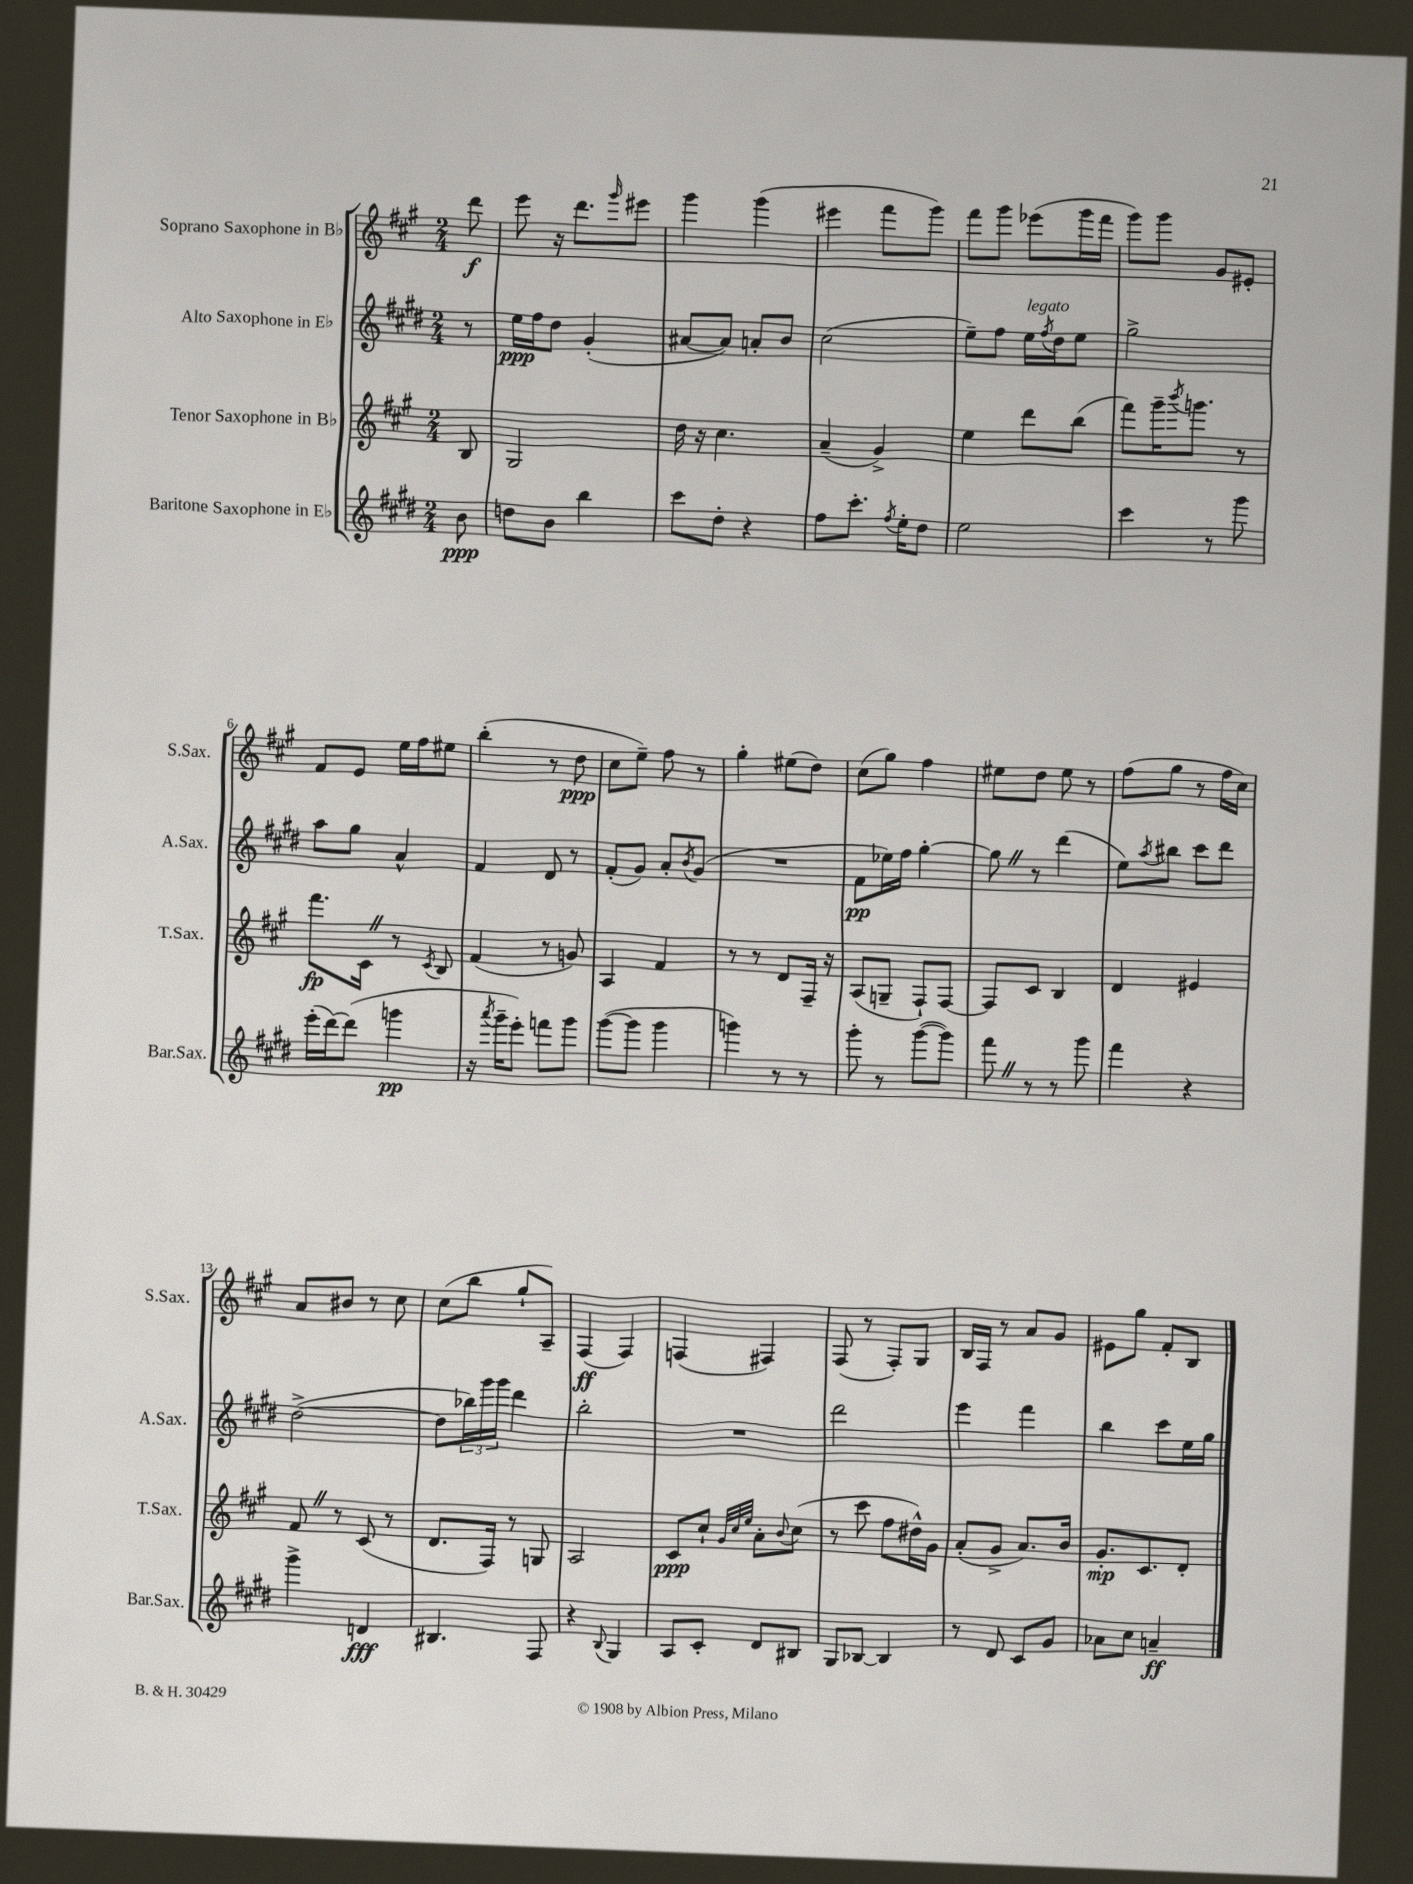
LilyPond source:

<<
\new StaffGroup <<
\new Staff = "s0" \with { instrumentName = "Soprano Saxophone in Bb" shortInstrumentName = "S.Sax." } {
    \clef treble \key a \major \numericTimeSignature \time 2/4 \partial 8
    d'''8\f |
    e'''8 r16 d'''8. \grace { gis'''16 } eis'''8 |
    gis'''4 gis'''4( |
    eis'''4 fis'''8 gis'''8) |
    fis'''8 gis'''8 ees'''8( gis'''16 fis'''16 |
    gis'''8) gis'''8 gis'8 eis'8-. |
    fis'8 e'8 e''16 fis''16 eis''8 |
    b''4-.( r8 d''8\ppp |
    cis''8 e''8--) fis''8 r8 |
    gis''4-. eis''8( d''8) |
    cis''8( gis''8) fis''4 |
    eis''8 d''8 eis''8 r8 |
    fis''8( gis''8 r8 fis''16 cis''16) |
    a'8 bis'8 r8 cis''8 |
    cis''8( b''8 gis''8-! a8--) |
    fis4\ff( fis4) |
    f4( fis4) |
    fis8( r8 fis8-.) gis8 |
    b16 fis16 r8 a'8 gis'8 |
    eis'8 gis''8 fis'8-. b8 \bar "|." |
}
\new Staff = "s1" \with { instrumentName = "Alto Saxophone in Eb" shortInstrumentName = "A.Sax." } {
    \clef treble \key e \major \numericTimeSignature \time 2/4 \partial 8
    r8 |
    e''16\ppp fis''16 dis''8 gis'4-.( |
    ais'8~ ais'8) a'8-. b'8 |
    cis''2( |
    e''8--) fis''8 e''16^\markup { \italic "legato" } \acciaccatura { fis''8 } dis''16 e''8 |
    gis''2-> |
    a''8 gis''8 a'4-^ |
    fis'4 dis'8 r8 |
    fis'8-.( gis'8) a'8-. \acciaccatura { b'8 } gis'8( |
    R2 |
    fis'8\pp ees''16) fis''16 gis''4~-. |
    gis''8 \once \override BreathingSign.text = \markup { \musicglyph "scripts.caesura.straight" } \breathe r8 dis'''4( |
    e''8) \acciaccatura { a''8 } bis''8 cis'''8 dis'''8 |
    dis''2~->( |
    dis''8 \tuplet 3/2 { bes''16) gis'''16 gis'''16 } dis'''4 |
    b''2-. |
    R2 |
    dis'''2 |
    e'''4 fis'''4 |
    b''4 cis'''8 e''16 gis''16 \bar "|." |
}
\new Staff = "s2" \with { instrumentName = "Tenor Saxophone in Bb" shortInstrumentName = "T.Sax." } {
    \clef treble \key a \major \numericTimeSignature \time 2/4 \partial 8
    b8 |
    gis2 |
    d''16 r16 cis''4. |
    a'4--( gis'4->) |
    e''4 d'''8 b''8( |
    fis'''8) gis'''16-- \acciaccatura { b'''8 } g'''8. r8 |
    fis'''8.\fp cis'16 \once \override BreathingSign.text = \markup { \musicglyph "scripts.caesura.straight" } \breathe r8 \acciaccatura { cis'8 } b8 |
    fis'4( r8 g'8) |
    a4 fis'4 |
    r8 r8 d'8 fis16-- r16 |
    a8( g8-- fis8-!) fis8~ |
    fis8 cis'8 b4 |
    d'4 eis'4 |
    fis'8 \once \override BreathingSign.text = \markup { \musicglyph "scripts.caesura.straight" } \breathe r8 cis'8( r8 |
    d'8. fis16) r8 g8 |
    a2 |
    cis'8\ppp cis''8-! \grace { gis'32 cis''32 e''32 } a'8-. \appoggiatura { b'8 } cis''8( |
    r8 cis'''8 fis''8 dis''16-^) gis'16 |
    a'8-.( gis'8-> a'8.) b'16 |
    gis'8.-.\mp cis'8. d'8-. \bar "|." |
}
\new Staff = "s3" \with { instrumentName = "Baritone Saxophone in Eb" shortInstrumentName = "Bar.Sax." } {
    \clef treble \key e \major \numericTimeSignature \time 2/4 \partial 8
    b'8\ppp |
    d''8 b'8 b''4 |
    cis'''8 dis''8-. r4 |
    fis''8 cis'''8.-. \acciaccatura { fis''8 } e''16-. dis''8 |
    e''2 |
    cis'''4 r8 gis'''8 |
    e'''16-.( dis'''16~) dis'''8( g'''4\pp |
    r16 \acciaccatura { a'''8 } gis'''16-- e'''8-.) f'''8 gis'''8 |
    gis'''8~( gis'''8 gis'''4 |
    g'''4) r8 r8 |
    gis'''8-. r8 gis'''8~( gis'''8) |
    fis'''8 \once \override BreathingSign.text = \markup { \musicglyph "scripts.caesura.straight" } \breathe r8 r8 gis'''8 |
    fis'''4 r4 |
    gis'''4-> d'4\fff |
    bis4. fis8 |
    r4 \appoggiatura { b8 } gis4 |
    a8 cis'8-. dis'8 bis8 |
    gis8 bes8~ bes4 |
    r8 dis'8 cis'8 gis'8 |
    aes'8 cis''8 a'4--\ff \bar "|." |
}
>>
>>
